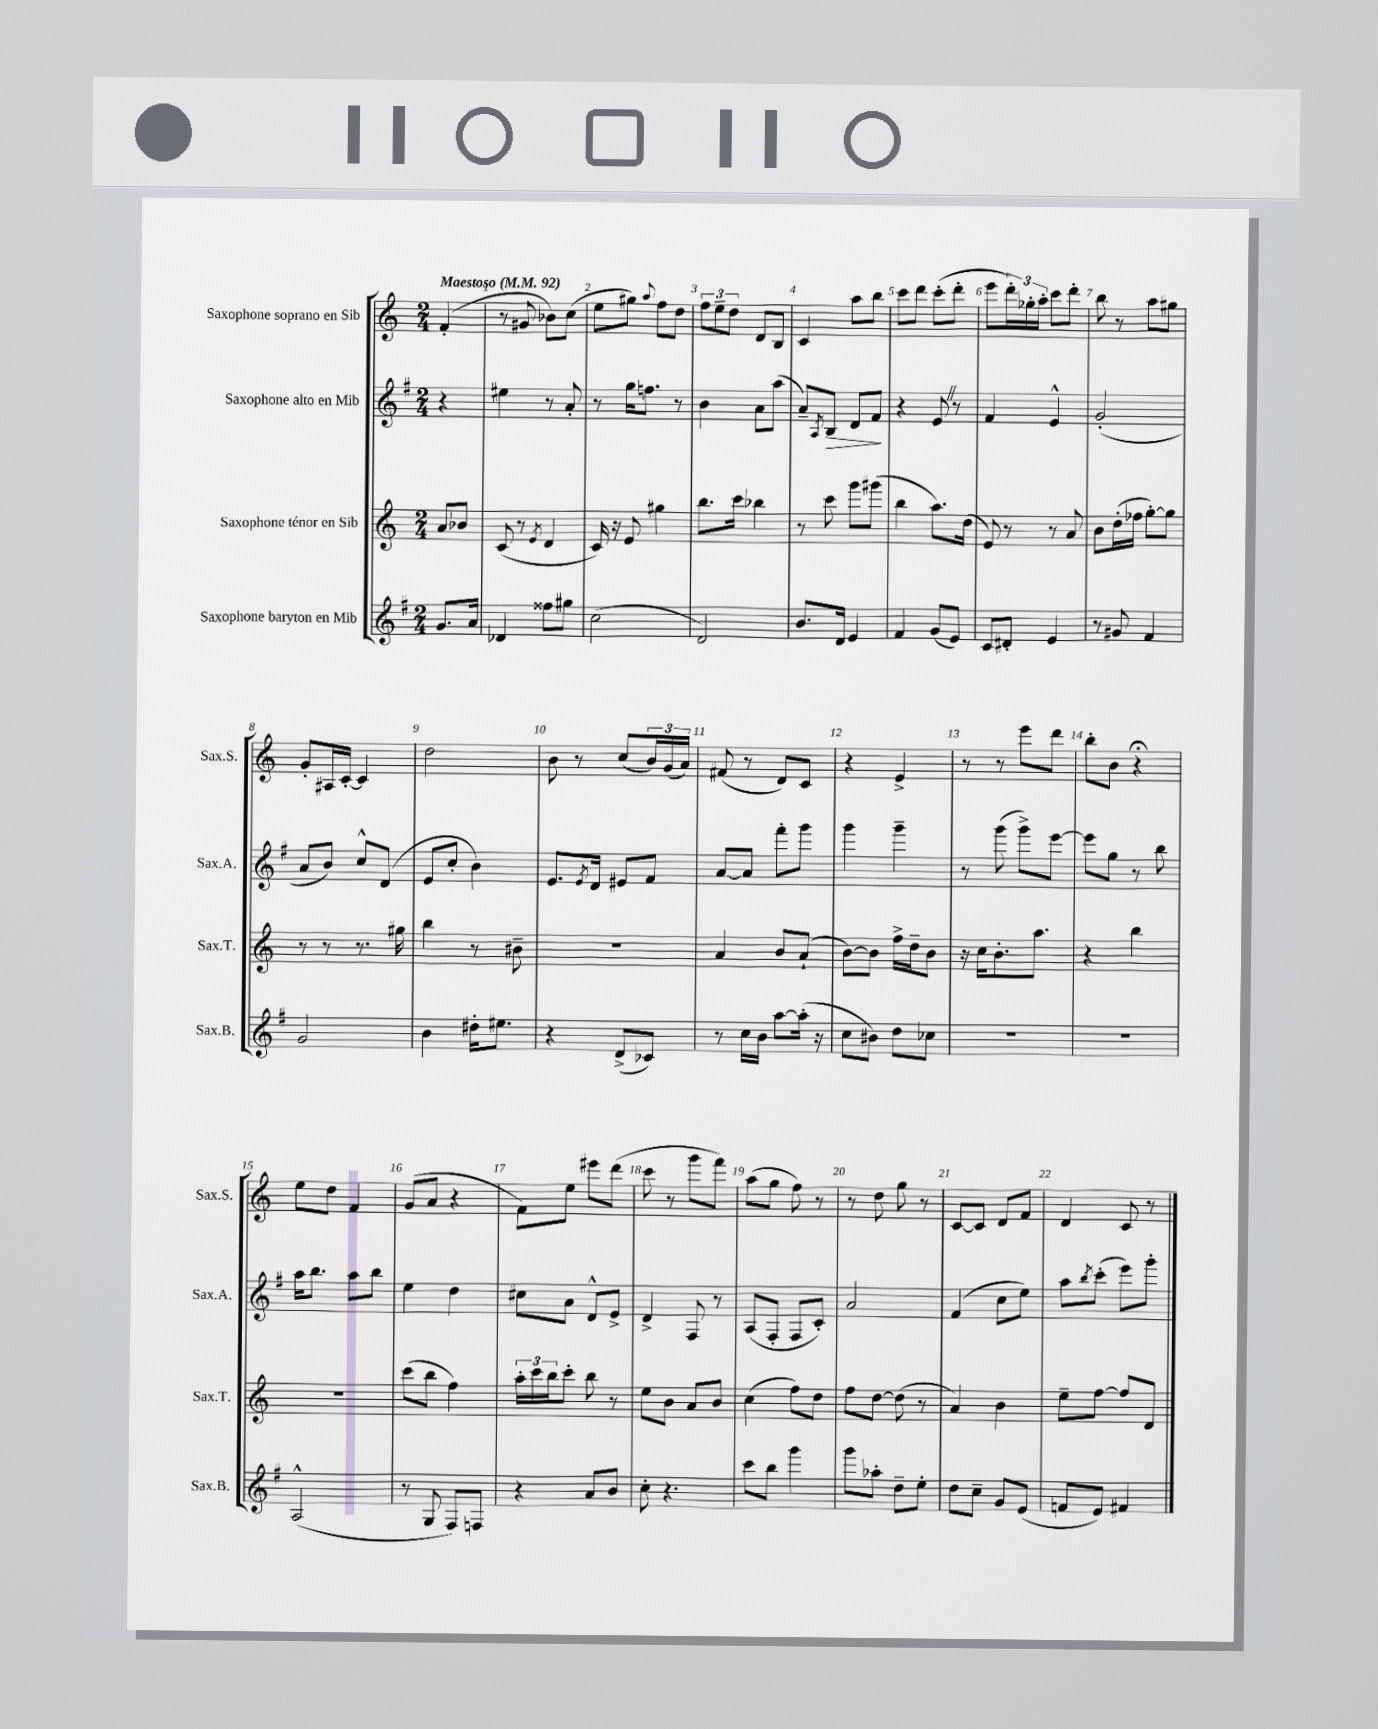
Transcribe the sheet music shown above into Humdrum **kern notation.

**kern	**kern	**kern	**dynam	**kern
*part4	*part3	*part2	*part2	*part1
*staff4	*staff3	*staff2	*staff2	*staff1
*I"Saxophone baryton en Mib	*I"Saxophone ténor en Sib	*I"Saxophone alto en Mib	*	*I"Saxophone soprano en Sib
*I'Sax.B.	*I'Sax.T.	*I'Sax.A.	*	*I'Sax.S.
*clefG2	*clefG2	*clefG2	*	*clefG2
*k[f#]	*k[]	*k[f#]	*	*k[]
*M2/4	*M2/4	*M2/4	*	*M2/4
*MM92	*MM92	*MM92	*	*MM92
=	=	=	=	=
!	!	!	!	!LO:TX:a:B:t=Maestoso
8.g/L	8a/L	4r	.	(4f'/
.	8b-X/J	.	.	.
16a/Jk	.	.	.	.
=1	=1	=1	=1	=1
4d-X/	(8c/	4ee#X\	.	8r
.	8r	.	.	8g#X/
.	8qe/	.	.	.
8ff##X\L	4d/	8r	.	8b-X\L)
8gg#X\J	.	8a'/	.	(8cc\J
=2	=2	=2	=2	=2
(2cc\	16c/)	8r	.	8ee\L
.	16r	.	.	.
.	8e/	16gg\KL	.	8gg#X\J)
.	.	8.ffn\J	.	.
.	.	.	.	8qqaa/
.	4gg#X\	.	.	8ff\L
.	.	8r	.	8dd\J
=3	=3	=3	=3	=3
2d/)	8.bb\L	4b\	.	12ff\L
.	.	.	.	12ee~\
.	.	.	.	12dd\J
.	16ccc\Jk	.	.	.
.	4bb-X\	8a\L	.	8d/L
.	.	(8aa\J	.	8B/J
=4	=4	=4	=4	=4
8.b/L	8r	8a~/L)	.	4c/
.	.	8qA/	.	.
!	!	!	!LO:HP:b	!
.	8ccc\	8B/J	>	.
16d/Jk	.	.	.	.
4e/	8ggg\L	8d/L	.	8aa\L
.	(8ggg#X\J	8f#/J	.	8bb\J
.	.	.	]	.
=5	=5	=5	=5	=5
4f#/	4bb\	4r	.	8ccc\L
.	.	.	.	8ddd\J
(8g/L	8.aa\L)	8eZ/	.	(8ccc'\L
8e/J)	.	8r	.	8ddd'\J
.	(16dd\Jk	.	.	.
=6	=6	=6	=6	=6
8c/L	8e/)	4f#/	.	8eee\L
8d#X'/J	8r	.	.	24ddd'\L)
.	.	.	.	24gg-X'\
.	.	.	.	24aa'\JJ
4e/	8r	4e^^/	.	8ccc\L
.	8a/	.	.	8ddd'\J
=7	=7	=7	=7	=7
8r	8b\L	(2g'/	.	8bb\
8g#X/	(16dd'\L	.	.	8r
.	16ff-X\JJ	.	.	.
4f#/	[8gg'\L)	.	.	8aa\L
.	8gg\J]	.	.	8gg#X\J
!!LO:LB:g=z
=8	=8	=8	=8	=8
2g/	8r	8a/L	.	8g'/L
.	8r	8b/J)	.	16A#X/L
.	.	.	.	[16c'/JJ
.	8.r	8cc^^/L	.	4c/]
.	.	(8d/J	.	.
.	16gg#X\	.	.	.
=9	=9	=9	=9	=9
4b\	4bb\	8e/L	.	2dd\
.	.	8cc'/J	.	.
16dd#X'\KL	8r	4b\)	.	.
8.ee#X\J	.	.	.	.
.	8b#X~\	.	.	.
=10	=10	=10	=10	=10
4r	2r	8.e/L	.	8b\
.	.	.	.	8r
.	.	8qe/	.	.
.	.	16d/Jk	.	.
(8d^/L	.	8e#X/L	.	(8cc/L
8c-X/J)	.	8f#/J	.	24b/L)
.	.	.	.	(24g/
.	.	.	.	24a/JJ)
=11	=11	=11	=11	=11
8r	4a/	[8a/L	.	(8f#X/
16cc\LL	.	8a/J]	.	8r
16b\JJ	.	.	.	.
[8aa\L	8b/L	8fff#'\L	.	8d/L)
(16aa'\Jk]	(8a`/J	8ggg\J	.	8c/J
16r	.	.	.	.
=12	=12	=12	=12	=12
8cc\L	[8b\L)	4ggg\	.	4r
8b#X\J)	8b\J]	.	.	.
8dd\L	16ff^\LL	4ggg~\	.	4e^/
.	16dd~\J	.	.	.
8cc-X\J	8b\J	.	.	.
=13	=13	=13	=13	=13
2r	16r	8r	.	8r
.	16cc\KL	.	.	.
.	8.b'\	(8ggg\	.	8r
.	.	8ggg^\L)	.	8eee\L
.	8.aa\J	.	.	.
.	.	[8eee\J	.	8ddd\J
=14	=14	=14	=14	=14
2r	4r	8eee\L]	.	8bb'\L
.	.	8gg\J	.	8b\J
.	4bb\	8r	.	4r;<
.	.	8bb\	.	.
!!LO:LB:g=z
=15	=15	=15	=15	=15
(2A^^/	2r	16aa\KL	.	8ee\L
.	.	8.bb\J	.	.
.	.	.	.	8dd\J
.	.	8aa\L	.	4f/
.	.	8bb\J	.	.
=16	=16	=16	=16	=16
8r	(8ccc\L	4ee\	.	(8g/L
8G/	8bb\J	.	.	8a/J
8F#/L)	4ff\)	4dd\	.	4r
8Fn/J	.	.	.	.
=17	=17	=17	=17	=17
4r	24aa'\LL	8cc#X\L	.	8f\L)
.	24ccc\	.	.	.
.	24bb\J	.	.	.
.	8ccc'\J	8a\J	.	8ee\J
8a/L	8bb\	8d^^/L	.	8eee#X\L
8b/J	8r	8e^/J	.	(8ddd\J
=18	=18	=18	=18	=18
8cc'\	8ee\L	4d^/	.	8ccc\
4.r	8b\J	.	.	8r
.	8a/L	8F#/	.	8ggg\L
.	8b/J	8r	.	8fff\J)
=19	=19	=19	=19	=19
8ccc\L	(4cc\	(8A/L	.	(8aa\L
8bb\J	.	8F#'/J	.	8gg\J
4ggg\	8ff\L)	8F#/L	.	8ff\)
.	8dd\J	8c'/J)	.	8r
=20	=20	=20	=20	=20
8ggg\L	8ff\L	2a/	.	8r
8aa-X'\J	[8dd\J	.	.	8dd\
8dd~\L	(8dd\]	.	.	8gg\
8ee'\J	8r	.	.	8r
=21	=21	=21	=21	=21
8dd\L	4a/)	(4f#/	.	[8c/L
8cc~\J	.	.	.	8c/J]
8g/L	4b\	8cc\L	.	8d/L
(8e/J	.	8ee\J)	.	8f/J
=22	=22	=22	=22	=22
8fn/L	8ee~\L	8aa\L	.	4d/
.	.	8qbb/	.	.
8e/J)	[8ff\J	(8ccc'\J	.	.
4f#X/	8ff/L]	8eee\L)	.	8c/
.	8d/J	8ggg'\J	.	8r
==	==	==	==	==
*-	*-	*-	*-	*-
